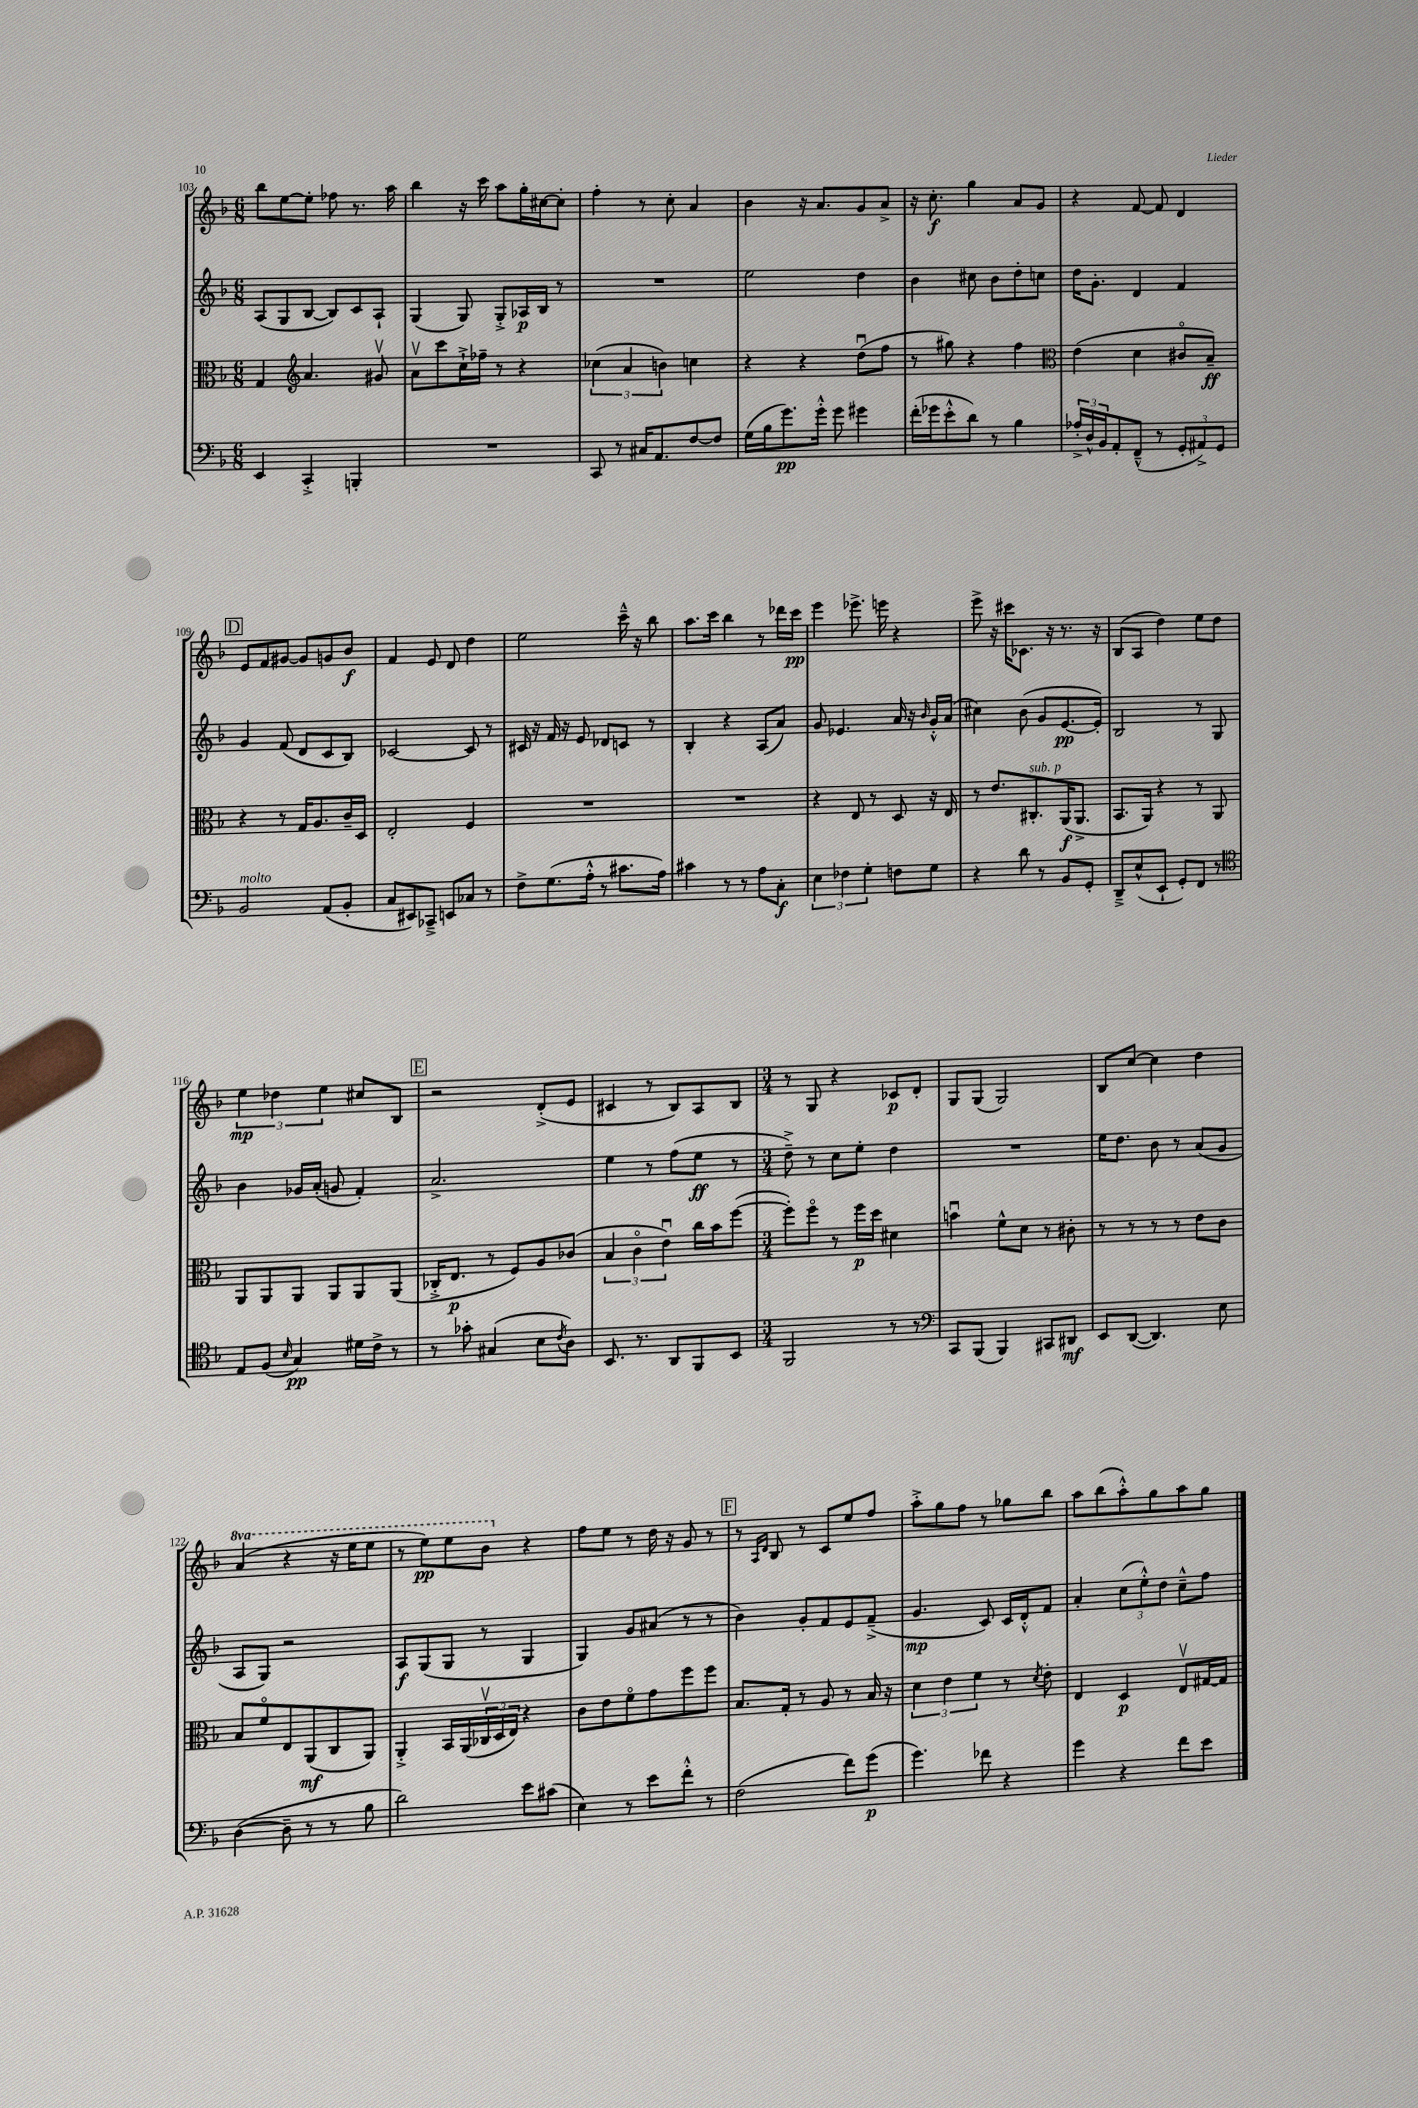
<<
\new StaffGroup <<
\new Staff = "s0" {
    \clef treble \key f \major \numericTimeSignature \time 6/8 \set Staff.ottavationMarkups = #ottavation-simple-ordinals
    bes''8 e''8~ e''8-. fes''8 r8. a''16 |
    bes''4 r16 c'''16 a''8 g''16-. cis''16~ cis''8-. |
    f''4-. r8 c''8-. a'4 |
    bes'4 r16 a'8. g'8 a'8-> |
    r16 c''8.-.\f g''4 a'8 g'8 |
    r4 f'8~ f'8 d'4 |
    \mark \markup { \box "D" } e'8 f'8 gis'8~ gis'8 g'8 bes'8\f |
    f'4 e'8 d'8 d''4 |
    e''2 c'''16---^ r16 bes''8 |
    a''8. c'''16 bes''4 r8 des'''16 c'''16\pp |
    e'''4 ees'''8.-> e'''16 r4 |
    e'''8-> r16 cis'''16 ces'8. r16 r8. r16 |
    bes8( a8 d''4) e''8 d''8 |
    \tuplet 3/2 { e''4\mp des''4 e''4 } cis''8 bes8 |
    \mark \markup { \box "E" } r2 d'8-.->( e'8 |
    cis'4 r8 bes8) a8 bes8 |
    \numericTimeSignature \time 3/4 r8 g8 r4 ces'8\p d'8-. |
    g8 g8( g2) |
    bes8 c''8~ c''4 d''4 |
    \ottava #1 a''4( r4 r16 e'''16 e'''8 |
    r8 e'''8\pp) e'''8 bes''8 \ottava #0 r4 |
    f''8 e''8 r8 d''16 r16 g'8 r8 |
    \mark \markup { \box "F" } r8 \grace { a16 d'16 } bes8 r8 c'8 e''8 f''8 |
    a''8-.-> g''8 f''8 r8 ges''8 bes''8 |
    a''8 bes''8( a''8-.-^) g''8 a''8 g''8 \bar "|." |
}
\new Staff = "s1" {
    \clef treble \key f \major \numericTimeSignature \time 6/8
    a8( g8 bes8~ bes8) c'8 a8-! |
    g4( g8) g8-.-> aes16\p bes16 r8 |
    R2. |
    e''2 d''4 |
    bes'4 cis''8 bes'8 d''8-. c''8 |
    d''16 g'8.-. d'4 f'4 |
    \mark \markup { \box "D" } g'4 f'8( d'8 c'8 bes8) |
    ces'2~ ces'8 r8 |
    cis'16 r16 f'16 r16 e'8 des'8 c'8 r8 |
    bes4-. r4 a8( a'8) |
    g'8 ees'4. a'16 r16 \grace { bes'16 } g'16-.-^ a'16( |
    cis''4) bes'8( g'8 e'8.~\pp e'16-.) |
    bes2 r8 g8 |
    bes'4 ges'16 a'16-.( g'8 f'4-.) |
    \mark \markup { \box "E" } a'2.-> |
    e''4 r8 f''8( e''8\ff r8 |
    \numericTimeSignature \time 3/4 d''8--->) r8 c''8 e''8-. d''4 |
    R2. |
    e''16 d''8. bes'8 r8 a'8( g'8 |
    a8 g8) r2 |
    a8\f g8( g8 r8 g4 |
    g4) g'8 ais'8( r8 r8 |
    \mark \markup { \box "F" } bes'4) g'8-. f'8 e'8 f'8--->( |
    g'4.\mp c'8) c'16 d'16-.-^ f'8 |
    a'4-. \tuplet 3/2 { c''8( e''8-.-^) d''8 } c''8---^ f''8 \bar "|." |
}
\new Staff = "s2" {
    \clef alto \key f \major \numericTimeSignature \time 6/8
    g4 \clef treble a'4. gis'8\upbow |
    a'8\upbow c'''8 c''16-!-> fes''16-- r8 r4 |
    \tuplet 3/2 { ces''4( a'4 b'4) } c''4 |
    r4 r4 d''8\downbow( f''8 |
    r8 gis''8) r4 f''4 |
    \clef alto e'4( d'4 cis'8\flageolet bes8--\ff) |
    \mark \markup { \box "D" } r4 r8 g16 a8. c'16-- d16 |
    e2-. f4 |
    R2. |
    R2. |
    r4 e8 r8 d8 r16 e16 |
    r8 e'8. cis8.-.^\markup { \italic "sub. p" } a,16\f( a,8.-> |
    bes,8. a,16) r4 r8 a,8 |
    a,8 a,8 a,8 a,8 a,8 a,8( |
    \mark \markup { \box "E" } ces16-.-> e8.\p r8 f8) a8 ces'8( |
    \tuplet 3/2 { bes4 c'4\flageolet e'4\downbow) } c''16 bes'16 f''8~( |
    \numericTimeSignature \time 3/4 f''8-.) f''8\flageolet r8 f''16\p d''16 dis'4 |
    b'4\downbow f'8-^ d'8 r8 cis'8-. |
    r8 r8 r8 r8 e'8 c'8 |
    bes8 f'8\flageolet e8 a,8\mf( c8 a,8) |
    a,4-.-> bes,16 a,16( \tuplet 3/2 { ces16\upbow d16 e16) } r4 |
    c'8 e'8 f'8\flageolet g'8 f''8 f''8 |
    \mark \markup { \box "F" } bes8. g16-. r8 a8 r8 bes16 r16 |
    \tuplet 3/2 { d'4 e'4 f'4 } r8 \acciaccatura { d'8 } e'8-. |
    e4 d4\p e8\upbow gis16~ gis16 \bar "|." |
}
\new Staff = "s3" {
    \clef bass \key f \major \numericTimeSignature \time 6/8
    e,4 c,4-.-> b,,4-. |
    R2. |
    c,8 r8 cis16 a,8. f8~ f8 |
    g16( bes16 g'8.\pp) g'16-.-^ g'8 gis'4 |
    f'16-.( ges'16 e'8-.-^ d'8) r8 bes4 |
    \tuplet 3/2 { aes16-.-> d16-^ bes,16 } a,8-. f,8---^( r8 \tuplet 3/2 { g,8-. ais,8->) g,8 } |
    \mark \markup { \box "D" } bes,2^\markup { \italic "molto" } a,8( bes,8-. |
    c8 eis,8) ces,8---> e,8 ces8 r8 |
    f8-> g8.( a16-.-^ r8 cis'8. a16) |
    cis'4 r8 r8 a8 c8-.\f |
    \tuplet 3/2 { e4 fes4 g4-. } f8 g8 |
    r4 d'8 r8 bes,8 g,8-. |
    d,8---> e8-^( e,8-! g,8-.) f,8 r8 |
    \clef tenor e8 f8( \grace { bes16 } g4\pp) dis'16 c'16-> r8 |
    \mark \markup { \box "E" } r8 ges'8-. gis4( bes8 \acciaccatura { c'8 } a8) |
    bes,8. r8. a,8 f,8 bes,8 |
    \numericTimeSignature \time 3/4 f,2 r8 r8 |
    \clef bass c,8 bes,,8( bes,,4) cis,8 dis,8\mf |
    e,8 d,8~( d,4.) e8 |
    d4~( d8-- r8 r8 bes8 |
    d'2) e'8 cis'8( |
    e4) r8 e'8 f'8-.-^ r8 |
    \mark \markup { \box "F" } f2( f'8) g'8\p( |
    g'4.) fes'8 r4 |
    g'4 r4 f'8 e'8 \bar "|." |
}
>>
>>
\layout { \context { \Score currentBarNumber = #103 } }
